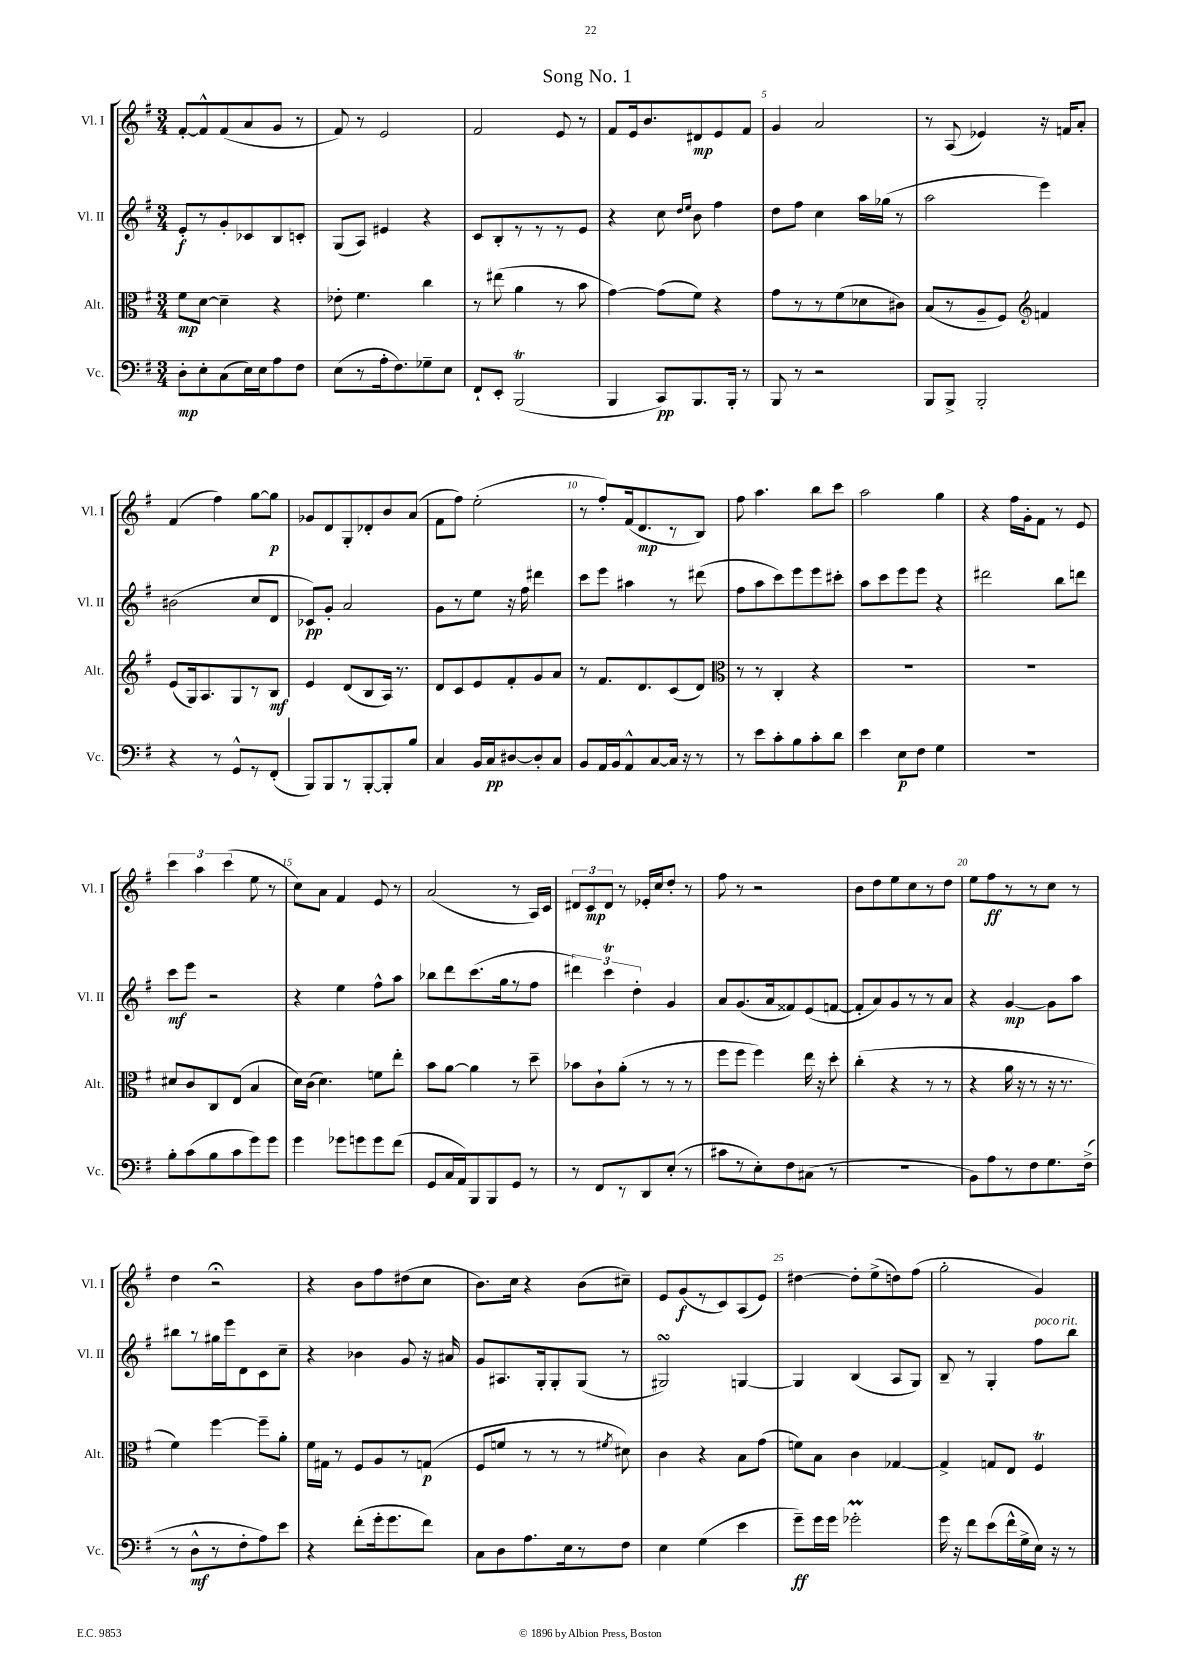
\header { title = "Song No. 1" }
<<
\new StaffGroup <<
\new Staff = "s0" \with { instrumentName = "Vl. I" shortInstrumentName = "Vl. I" } {
    \clef treble \key g \major \numericTimeSignature \time 3/4
    \autoBeamOff fis'8[~-. fis'8-^ fis'8( a'8 g'8] r8 |
    fis'8) r8 e'2 |
    fis'2 e'8 r8 |
    fis'8[ e'16 b'8. dis'8\mp e'8 fis'8] |
    g'4 a'2 |
    r8 a8( ees'4) r16 f'16[ a'8]-. |
    fis'4( fis''4) g''8[~ g''8]\p |
    ges'8[ d'8 g8-. des'8-. b'8 a'8]( |
    fis'8[ fis''8]) e''2-.( |
    r8 fis''8[-.) fis'16( d'8.\mp r8 b8]) |
    fis''8 a''4. b''8[ c'''8] |
    a''2 g''4 |
    r4 fis''16[ g'16-. fis'8] r8 e'8 |
    \tuplet 3/2 { c'''4 a''4 c'''4( } e''8 r8 |
    c''8[) a'8] fis'4 e'8 r8 |
    a'2( r8 a16[) c'16] |
    \tuplet 3/2 { dis'8[ c'8\mp dis'8] } r8 ees'16[-. c''16 d''8]-. r8 |
    fis''8 r8 r2 |
    b'8[ d''8 e''8 c''8 r8 d''8] |
    e''8[ fis''8\ff r8 r8 c''8] r8 |
    d''4 r2\fermata |
    r4 b'8[ fis''8 dis''8( c''8] |
    b'8.[) c''16] r4 b'8[( cis''8]--) |
    e'8[ g'8\f( r8 c'8) a8( e'8]) |
    dis''4~ dis''8[-. e''8->( d''8) fis''8]( |
    g''2-. g'4) \bar "|." |
}
\new Staff = "s1" \with { instrumentName = "Vl. II" shortInstrumentName = "Vl. II" } {
    \clef treble \key g \major \numericTimeSignature \time 3/4
    \autoBeamOff e'8[-.\f r8 g'8-. ces'8 b8 c'8]-. |
    g8[( a8]) eis'4 r4 |
    c'8[ b8-. r8 r8 r8 e'8] |
    r4 c''8 \grace { d''16[ e''16] } b'8 fis''4 |
    d''8[ fis''8] c''4 a''16[ ges''16]( r8 |
    a''2 e'''4) |
    bis'2( c''8[ d'8] |
    ces'8[\pp) g'8]-. a'2 |
    g'8[ r8 e''8] r16 fis''16 dis'''4 |
    c'''8[ e'''8] ais''4 r8 dis'''8( |
    fis''8[ a''8 c'''8) e'''8 e'''8 cis'''8]-. |
    a''8[ c'''8 e'''8 e'''8] r4 |
    dis'''2 b''8[ d'''8] |
    c'''8[\mf e'''8] r2 |
    r4 e''4 fis''8[-^ a''8] |
    bes''8[ d'''8 c'''8.( g''16 r8 fis''8] |
    \tuplet 3/2 { dis'''4) c'''4\trill d''4-. } g'4 |
    a'8[ g'8.( a'16 fisis'8) e'8( f'8]~ |
    f'8[-. a'8) g'8 r8 r8 a'8] |
    r4 g'4~\mp g'8[ a''8] |
    bis''8[ r8 gis''16 e'''16 d'8 c'8 c''8]-- |
    r4 bes'4 g'8 r16 ais'16 |
    g'8[ ais8. g16-. g8-. g8]( r8 |
    gis2\turn) g4~ |
    g4 b4( a8[ g8]) |
    b8-- r8 g4-. fis''8[^\markup { \italic "poco rit." } b''8] \bar "|." |
}
\new Staff = "s2" \with { instrumentName = "Alt." shortInstrumentName = "Alt." } {
    \clef alto \key g \major \numericTimeSignature \time 3/4
    \autoBeamOff fis'8[\mp d'8]~ d'4-- r4 |
    ees'8-. fis'4. c''4 |
    r8 eis''8( a'4 r8 b'8 |
    g'4~) g'8[( fis'8]) r4 |
    g'8[ r8 r8 fis'8( des'8 cis'8]) |
    b8[( r8 a8-- fis8]) \clef treble f'4 |
    e'8[( g16) a8. g8 r8 b8]\mf |
    e'4 d'8[( b8 a16]) r8. |
    d'8[ c'8 e'8 fis'8-. g'8 a'8] |
    r8 fis'8.[ d'8. c'8( d'8]) |
    \clef alto r8 r8 c4-. r4 |
    R2. |
    R2. |
    dis'8[ c'8 c8 e8]( b4 |
    d'16[) c'16]( d'4.) f'8[ e''8]-. |
    b'8[ a'8]~ a'4 r8 d''8-- |
    bes'8[ c'8-! a'8]-.( r8 r8 r8 |
    fis''8[ fis''8] fis''4) e''16 r16 d''8-. |
    c''4-.( r4 r8 r8 |
    r4 a'16 r16 r8 r16 r8. |
    fis'4) fis''4~ fis''8[-- a'8]-. |
    fis'16[ gis16] r8 fis8[ a8 r8 g8]\p( |
    fis8[ f'8] r8 r8 r8 \acciaccatura { fis'8 } dis'8) |
    c'4 r4 b8[ g'8]( |
    f'8[) b8] c'4 ges4~ |
    ges4-> g8[ e8] fis4\trill \bar "|." |
}
\new Staff = "s3" \with { instrumentName = "Vc." shortInstrumentName = "Vc." } {
    \clef bass \key g \major \numericTimeSignature \time 3/4
    \autoBeamOff d8[-.\mp e8-. c8( e16) e16 a8 fis8] |
    e8[( r8 a16-. fis8.) ges8-- e8] |
    fis,8[-! e,8]-. b,,2\trill( |
    b,,4 c,8[\pp) b,,8. b,,16]-. r8 |
    b,,8 r8 r2 |
    b,,8[ b,,8]-> b,,2-. |
    r4 r8 g,8[-^ r8 fis,8]-.( |
    b,,8[) b,,8 r8 b,,8~-. b,,8-. b8] |
    c4 b,16[ c16\pp dis8~ dis8-. c8] |
    b,8[ a,16 b,16 a,8-^ c8~ c16] r16 r8 |
    r8 e'8[ c'8-. b8 c'8-. d'8] |
    e'4 e8[\p fis8] g4 |
    R2. |
    b8[-. c'8( b8 c'8 g'8) g'8] |
    g'4 ges'8[ g'8 g'8 fis'8]( |
    g,8[ c16 a,16) b,,8 b,,8 g,8] r8 |
    r8 fis,8[ r8 d,8 e8]-.( r8 |
    cis'8[ r8 e8-.) fis8 cis8]( r8 |
    R2. |
    b,8[) a8 r8 fis8 g8. fis16]->( |
    r8 d8[-^\mf r8 fis8-. a8) e'8] |
    r4 fis'8[-.( g'16-. g'8. fis'8]) |
    c8[ d8 a8. e16 r8 fis8] |
    e4 g4( e'4 |
    g'8[--\ff) g'16 g'16] ges'2-.\prall |
    g'16 r16 fis'8[ e'8( fis'16-^ g16-> e16]) r16 r8 \bar "|." |
}
>>
>>
\layout { \context { \Score \override BarNumber.break-visibility = ##(#f #t #t) barNumberVisibility = #(every-nth-bar-number-visible 5) } }
